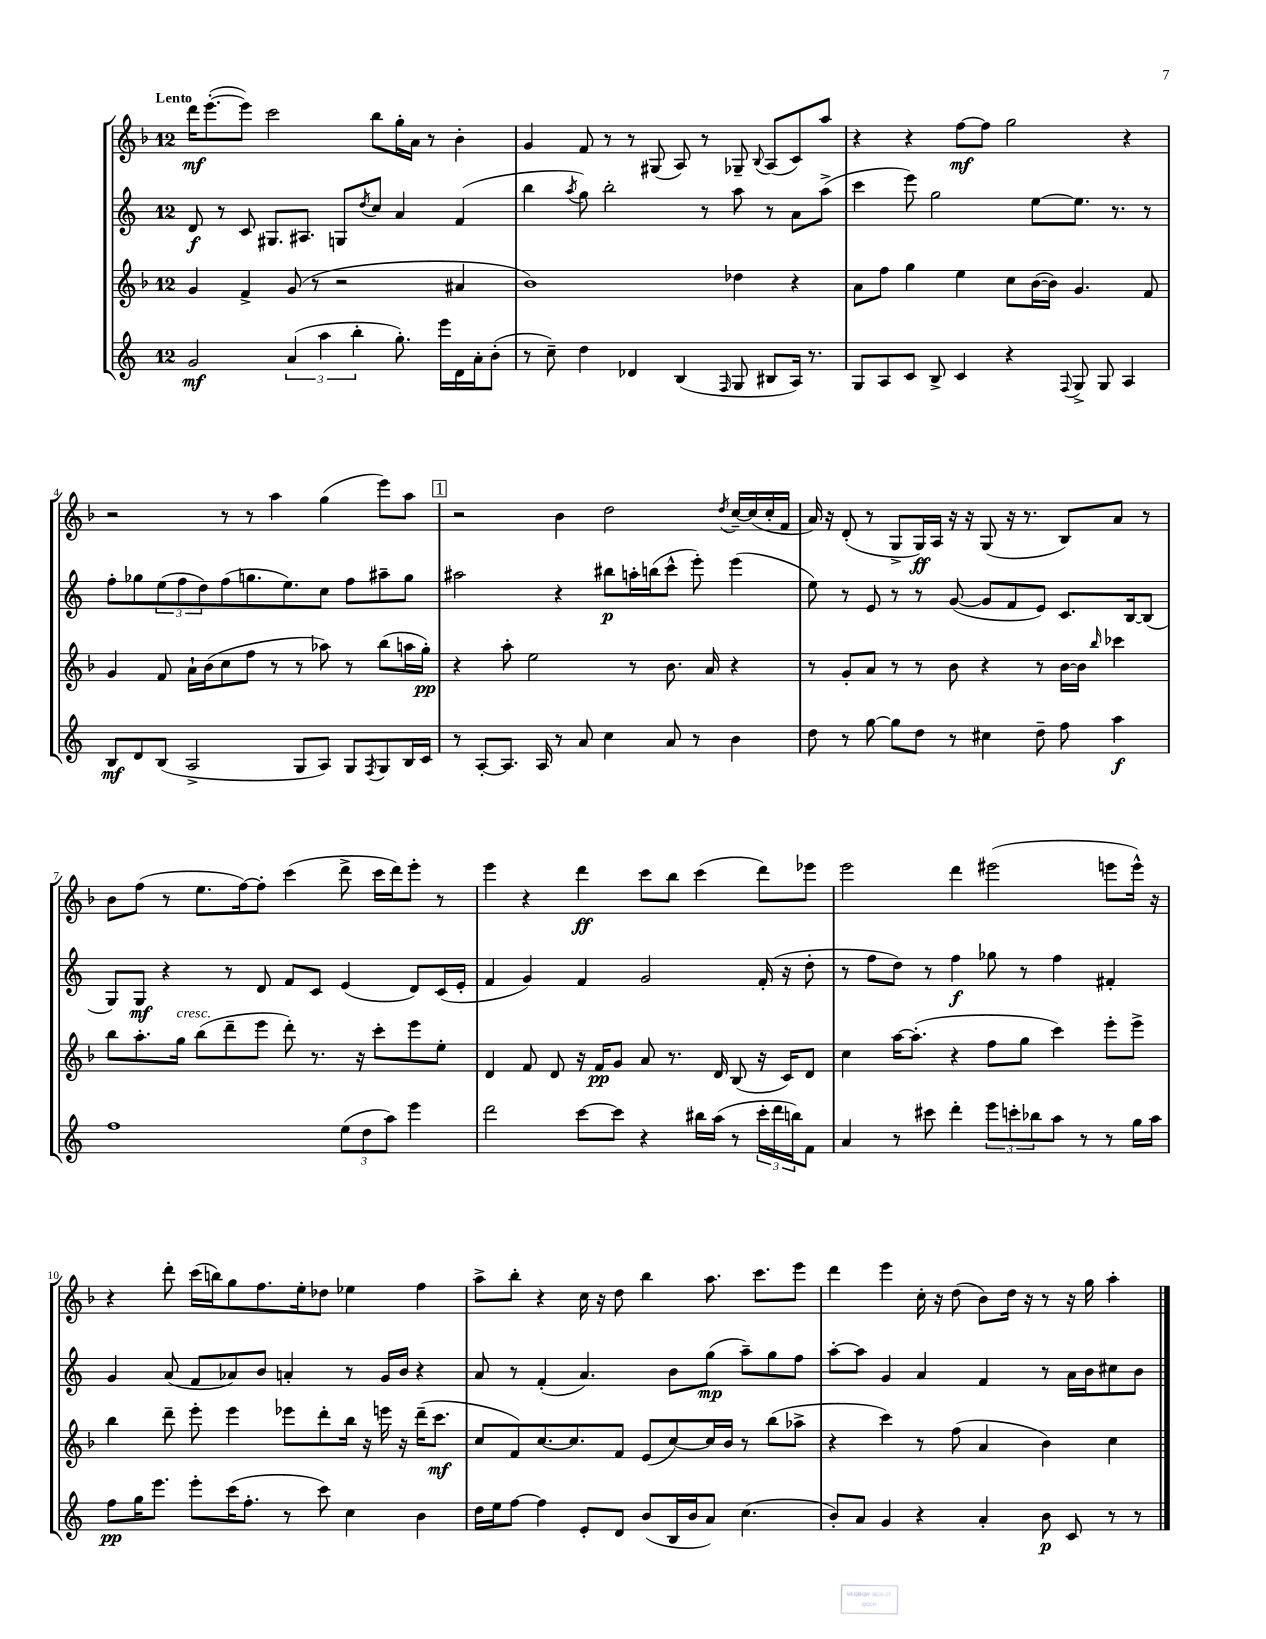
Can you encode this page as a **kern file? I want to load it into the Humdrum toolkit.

**kern	**dynam	**kern	**dynam	**kern	**dynam	**kern	**dynam
*part4	*part4	*part3	*part3	*part2	*part2	*part1	*part1
*staff4	*staff4	*staff3	*staff3	*staff2	*staff2	*staff1	*staff1
*clefG2	*	*clefG2	*	*clefG2	*	*clefG2	*
*k[]	*	*k[b-]	*	*k[]	*	*k[b-]	*
*M12/8	*	*M12/8	*	*M12/8	*	*M12/8	*
=1	=1	=1	=1	=1	=1	=1	=1
!	!	!	!	!	!	!LO:TX:a:B:t=Lento	!
2g/	mf	4g/	.	8d/	f	16ddd\KL	mf
.	.	.	.	.	.	([8.eee'\	.
.	.	.	.	8r	.	.	.
.	.	4f^/	.	8c/	.	8eee\J])	.
.	.	.	.	8.G#X/L	.	2ccc\	.
(6a/	.	(8g/	.	.	.	.	.
.	.	.	.	8.A#X/J	.	.	.
.	.	8r	.	.	.	.	.
6aa\	.	.	.	.	.	.	.
.	.	2r	.	8Gn/L	.	.	.
6bb'\	.	.	.	.	.	.	.
.	.	.	.	8qdd/	.	.	.
.	.	.	.	8cc/J	.	8bb-\L	.
8.gg'\)	.	.	.	4a/	.	16gg'\L	.
.	.	.	.	.	.	16a\JJ	.
.	.	.	.	.	.	8r	.
16eee\LL	.	.	.	.	.	.	.
16d\	.	4a#X/	.	(4f/	.	4b-'\	.
16a'\J	.	.	.	.	.	.	.
(8b'\J	.	.	.	.	.	.	.
=2	=2	=2	=2	=2	=2	=2	=2
8r	.	1b-)	.	4bb\	.	4g/	.
8cc~\)	.	.	.	.	.	.	.
.	.	.	.	8qaa/	.	.	.
4dd\	.	.	.	8gg\)	.	8f/	.
.	.	.	.	2bb'\	.	8r	.
4d-X/	.	.	.	.	.	8r	.
.	.	.	.	.	.	(8G#X/	.
(4B/	.	.	.	.	.	8A/)	.
.	.	.	.	8r	.	8r	.
16qqF/	.	.	.	.	.	.	.
8G/	.	4dd-X\	.	8aa\	.	8G-X~/	.
.	.	.	.	.	.	8qqB-/	.
8B#X/L	.	.	.	8r	.	(8A/L	.
16A/Jk)	.	4r	.	8a\L	.	8c/)	.
8.r	.	.	.	.	.	.	.
.	.	.	.	(8aa^\J	.	8aa/J	.
=3	=3	=3	=3	=3	=3	=3	=3
8G/L	.	8a\L	.	4ccc\	.	4r	.
8A/	.	8ff\J	.	.	.	.	.
8c/J	.	4gg\	.	8eee\)	.	4r	.
8B^/	.	.	.	2gg\	.	.	.
4c/	.	4ee\	.	.	.	[8ff\L	mf
.	.	.	.	.	.	8ff\J]	.
4r	.	8cc\L	.	.	.	2gg\	.
.	.	([16b-\L	.	[8ee\L	.	.	.
.	.	16b-\JJ])	.	.	.	.	.
8qqF/	.	.	.	.	.	.	.
8G^/	.	4.g/	.	8.ee\J]	.	.	.
8G/	.	.	.	.	.	.	.
.	.	.	.	8.r	.	.	.
4A/	.	.	.	.	.	4r	.
.	.	8f/	.	8r	.	.	.
!!LO:LB:g=z
=4	=4	=4	=4	=4	=4	=4	=4
8B/L	mf	4g/	.	8ff'\L	.	2r	.
8d/	.	.	.	8gg-X\	.	.	.
(8B/J	.	8f/	.	(12ee\	.	.	.
.	.	.	.	12ff\	.	.	.
2A^/	.	16a`\LL	.	.	.	.	.
.	.	.	.	12dd\)	.	.	.
.	.	(16b-\J	.	.	.	.	.
.	.	8cc\	.	(8ff\	.	8r	.
.	.	8ff\J	.	8.ggn\	.	8r	.
.	.	8r	.	.	.	4aa\	.
.	.	.	.	8.ee\)	.	.	.
8G/L	.	8r	.	.	.	.	.
8A/J)	.	8aa-X\)	.	8cc\J	.	(4gg\	.
8G/L	.	8r	.	8ff\L	.	.	.
8qF/	.	.	.	.	.	.	.
8G/	.	(8bb-\L	.	8aa#X~\	.	8eee\L)	.
16B/L	.	16aan\L	.	8gg\J	.	8aa\J	.
16c/JJ	.	16gg'\JJ)	pp	.	.	.	.
!!LO:REH:place=s1:t=1
=5	=5	=5	=5	=5	=5	=5	=5
8r	.	4r	.	2aa#X\	.	2r	.
[8A'/L	.	.	.	.	.	.	.
8.A/J]	.	8aa'\	.	.	.	.	.
.	.	2ee\	.	.	.	.	.
16A/	.	.	.	.	.	.	.
8r	.	.	.	4r	.	4b-\	.
8a/	.	.	.	.	.	.	.
4cc\	.	.	.	8bb#X\L	p	2dd\	.
.	.	8r	.	16aan'\L	.	.	.
.	.	.	.	(16bbn\J	.	.	.
8a/	.	8.b-\	.	8ccc^^\J	.	.	.
8r	.	.	.	8eee'\)	.	.	.
.	.	16a/	.	.	.	.	.
.	.	.	.	.	.	8qdd/	.
4b\	.	4r	.	(4eee\	.	[16cc~/LL	.
.	.	.	.	.	.	(16cc/]	.
.	.	.	.	.	.	16cc'/	.
.	.	.	.	.	.	16f/JJ	.
=6	=6	=6	=6	=6	=6	=6	=6
8dd\	.	8r	.	8ee\)	.	16a/)	.
.	.	.	.	.	.	16r	.
8r	.	8g'/L	.	8r	.	(8d'/	.
[8gg\	.	8a/J	.	8e/	.	8r	.
8gg\L]	.	8r	.	8r	.	8G^/L	.
8dd\J	.	8r	.	8r	.	16G/L)	ff
.	.	.	.	.	.	16A/JJ	.
8r	.	8b-\	.	([8g/	.	16r	.
.	.	.	.	.	.	16r	.
4cc#X\	.	4r	.	8g/L]	.	(8G/	.
.	.	.	.	8f/	.	16r	.
.	.	.	.	.	.	8.r	.
8dd~\	.	8r	.	8e/J)	.	.	.
8ff\	.	[16b-\LL	.	8.c/L	.	8B-/L)	.
.	.	16b-\JJ]	.	.	.	.	.
.	.	16qqbb-/	.	.	.	.	.
4aa\	f	4ccc-X\	.	.	.	8a/J	.
.	.	.	.	[16B/k	.	.	.
.	.	.	.	(8B/J]	.	8r	.
!!LO:LB:g=z
=7	=7	=7	=7	=7	=7	=7	=7
1ff	.	8bb-\L	.	8G/L)	.	8b-\L	.
.	.	8.aa'\	.	8G/J	mf	(8ff\J	.
.	.	.	.	4r	.	8r	.
!	!	!LO:TX:a:i:t=cresc.	!	!	!	!	!
.	.	16gg\Jk	.	.	.	.	.
.	.	(8bb-\L	.	.	.	8.ee\L	.
.	.	8ddd~\	.	8r	.	.	.
.	.	.	.	.	.	[16ff\k)	.
.	.	8eee\J	.	8d/	.	8ff'\J]	.
.	.	8ddd'\)	.	8f/L	.	(4ccc\	.
.	.	8.r	.	8c/J	.	.	.
(12ee\L	.	.	.	(4e/	.	8ddd^\	.
.	.	16r	.	.	.	.	.
12dd\	.	.	.	.	.	.	.
.	.	8ccc'\L	.	.	.	16ccc\LL	.
12aa\J)	.	.	.	.	.	.	.
.	.	.	.	.	.	16ddd\J)	.
4eee\	.	8eee\	.	8d/L)	.	8eee'\J	.
.	.	8ee'\J	.	(16c/L	.	8r	.
.	.	.	.	16e'/JJ	.	.	.
=8	=8	=8	=8	=8	=8	=8	=8
2ddd\	.	4d/	.	4f/	.	4eee\	.
.	.	8f/	.	4g/)	.	4r	.
.	.	8d/	.	.	.	.	.
[8ccc\L	.	16r	.	4f/	.	4ddd\	ff
.	.	16f/KL	pp	.	.	.	.
8ccc\J]	.	8g/J	.	.	.	.	.
4r	.	8a/	.	2g/	.	8ccc\L	.
.	.	8.r	.	.	.	8bb-\J	.
16bb#X\LL	.	.	.	.	.	(4ccc\	.
(16aa\JJ	.	16d/	.	.	.	.	.
8r	.	(8B-/	.	.	.	.	.
24ccc'\LL	.	16r	.	(16f'/	.	8ddd\L)	.
24ddd\	.	.	.	.	.	.	.
.	.	16c/KL)	.	16r	.	.	.
24bbn\J)	.	.	.	.	.	.	.
8f\J	.	8d/J	.	8dd'\	.	8eee-X\J	.
=9	=9	=9	=9	=9	=9	=9	=9
4a/	.	4cc\	.	8r	.	2eee\	.
.	.	.	.	8ff\L	.	.	.
8r	.	[16aa\KL	.	8dd\J)	.	.	.
.	.	(8.aa'\J]	.	.	.	.	.
8ccc#X\	.	.	.	8r	.	.	.
4ddd'\	.	4r	.	4ff\	f	4ddd\	.
12eee\L	.	8ff\L	.	8gg-X\	.	(2eee#X\	.
12cccn'\	.	.	.	.	.	.	.
.	.	8gg\J	.	8r	.	.	.
12bb-X\	.	.	.	.	.	.	.
8aa\J	.	4ccc\)	.	4ff\	.	.	.
8r	.	.	.	.	.	.	.
8r	.	8eee'\L	.	4f#X'/	.	8eeen\L	.
16gg\LL	.	8eee^\J	.	.	.	16eee^^\Jk)	.
16aa\JJ	.	.	.	.	.	16r	.
!!LO:LB:g=z
=10	=10	=10	=10	=10	=10	=10	=10
8ff\L	pp	4bb-\	.	4g/	.	4r	.
16gg\K	.	.	.	.	.	.	.
8.eee\J	.	.	.	.	.	.	.
.	.	8ddd~\	.	(8a/	.	8ddd'\	.
8eee'\L	.	8eee'\	.	8f/L	.	(16ccc\LL	.
.	.	.	.	.	.	16bbn\J)	.
(16ccc\K	.	4eee\	.	8a-X/)	.	8gg\	.
8.ff'\J	.	.	.	.	.	.	.
.	.	.	.	8b/J	.	8.ff\	.
8r	.	8eee-X\L	.	4an'/	.	.	.
.	.	.	.	.	.	16ee'\k	.
8ccc\)	.	8ddd'\	.	.	.	8dd-X\J	.
4cc\	.	16bb-\Jk	.	8r	.	4ee-X\	.
.	.	16r	.	.	.	.	.
.	.	16eeen\	.	16g/LL	.	.	.
.	.	16r	.	16b/JJ	.	.	.
4b\	.	(16ddd~\KL	.	4r	.	4ff\	.
.	.	8.ccc\J	mf	.	.	.	.
=11	=11	=11	=11	=11	=11	=11	=11
16dd\LL	.	8cc/L	.	8a/	.	8aa^\L	.
16ee\J	.	.	.	.	.	.	.
[8ff\J	.	8f/)	.	8r	.	8bb-'\J	.
4ff\]	.	[8.cc/	.	(4f'/	.	4r	.
.	.	8.cc/]	.	.	.	.	.
8e'/L	.	.	.	4.a/)	.	16cc\	.
.	.	.	.	.	.	16r	.
8d/J	.	8f/J	.	.	.	8dd\	.
(8b/L	.	(8e/L	.	.	.	4bb-\	.
16B/L	.	[8cc/)	.	8b\L	.	.	.
16b/J	.	.	.	.	.	.	.
8a/J)	.	16cc/L]	.	(8gg\J	mp	8.aa\	.
.	.	16b-/JJ	.	.	.	.	.
(4.cc\	.	8r	.	8aa~\L)	.	.	.
.	.	.	.	.	.	8.ccc\L	.
.	.	(8bb-\L	.	8gg\	.	.	.
.	.	8aa-X^\J	.	8ff\J	.	8eee\J	.
=12	=12	=12	=12	=12	=12	=12	=12
8b'/L)	.	4r	.	[8aa'\L	.	4ddd\	.
8a/J	.	.	.	8aa\J]	.	.	.
4g/	.	4ccc\)	.	4g/	.	4eee\	.
4r	.	8r	.	4a/	.	16cc'\	.
.	.	.	.	.	.	16r	.
.	.	(8ff\	.	.	.	(8dd\	.
4a'/	.	4a/	.	4f/	.	8b-\L)	.
.	.	.	.	.	.	16dd\Jk	.
.	.	.	.	.	.	16r	.
8b\	p	4b-\)	.	8r	.	8r	.
8c/	.	.	.	16a\LL	.	16r	.
.	.	.	.	16b\J	.	16gg\	.
8r	.	4cc\	.	8cc#X\	.	4aa'\	.
8r	.	.	.	8b\J	.	.	.
==	==	==	==	==	==	==	==
*-	*-	*-	*-	*-	*-	*-	*-
